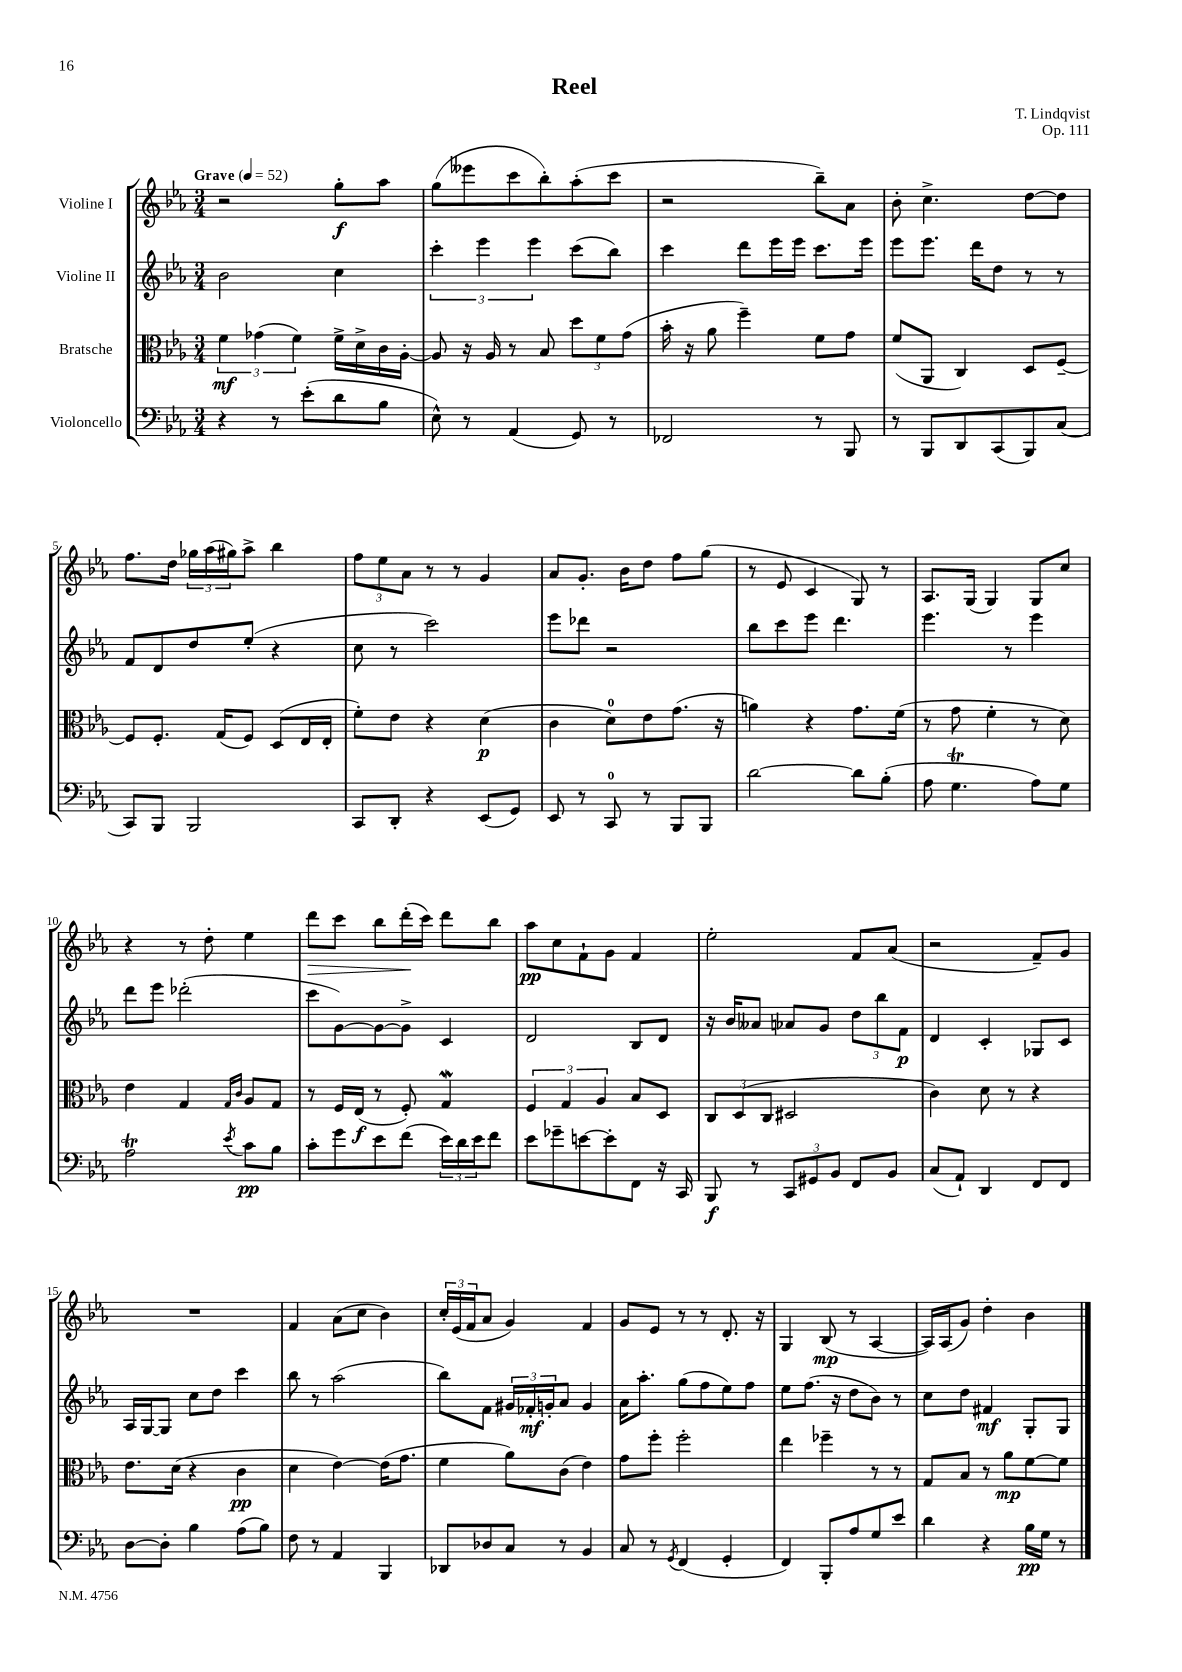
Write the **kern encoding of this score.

**kern	**kern	**kern	**kern
*staff4	*staff3	*staff2	*staff1
*clefF4	*clefC3	*clefG2	*clefG2
*k[b-e-a-]	*k[b-e-a-]	*k[b-e-a-]	*k[b-e-a-]
*M3/4	*M3/4	*M3/4	*M3/4
*MM52	*MM52	*MM52	*MM52
4r	6f\	2b-\	2r
.	(6g-\	.	.
8r	.	.	.
.	6f\)	.	.
(8e-'\L	.	.	.
8d\	16f^\LL	4cc\	8gg'\L
.	16d^\	.	.
8B-\J	16c\	.	8aa-\J
.	[16A-'\JJ	.	.
=	=	=	=
8E-^^\)	8A-/]	6ccc'\	(8gg\L
8r	16r	.	8eee--\
.	.	6eee-\	.
.	16A-/	.	.
(4AA-/	8r	.	8ccc\
.	.	6eee-\	.
.	8B-/	.	8bb-'\)
8GG/)	12dd\L	(8ccc\L	(8aa-'\
.	12f\	.	.
8r	.	8bb-\J)	8ccc\J
.	(12g\J	.	.
=	=	=	=
2FF-/	16b-'\	4ccc\	2r
.	16r	.	.
.	8a-\	.	.
.	4ff~\)	8ddd\L	.
.	.	16eee-\L	.
.	.	16eee-\JJ	.
8r	8f\L	8.ccc\L	8bb-~\L)
8BBB-/	8g\J	.	8a-\J
.	.	16eee-\Jk	.
=	=	=	=
8r	(8f/L	8eee-\L	8b-'\
8BBB-/L	8AA-/J	8.eee-\J	4.cc^\
8DD/	4C/)	.	.
.	.	16ddd\LK	.
(8CC/	.	8dd\J	.
8BBB-/)	8D/L	8r	[8dd\L
(8C/J	[8F~/J	8r	8dd\]J
=	=	=	=
8CC/L)	8F/]L	8f/L	8.ff\L
8BBB-/J	8.F'/J	8d/	.
.	.	.	16dd\Jk
2BBB-/	.	8dd/	24gg-\LL
.	.	.	(24aa-\
.	(16G/LK	.	.
.	.	.	24gg#\J)
.	8F/J)	(8ee-'/J	8aa-^\J
.	(8D/L	4r	4bb-\
.	16E-/L	.	.
.	16E-'/JJ	.	.
=	=	=	=
8CC/L	8f'\L)	8cc\	12ff\L
.	.	.	12ee-\
8DD'/J	8e-\J	8r	.
.	.	.	12a-\J
4r	4r	2ccc\)	8r
.	.	.	8r
(8EE-/L	(4d\	.	4g/
8GG/J)	.	.	.
=	=	=	=
8EE-/	4c\	8eee-\L	8a-/L
8r	.	8ddd-\J	8.g'/J
8CC/	8d\L)	2r	.
.	.	.	16b-\LK
8r	8e-\	.	8dd\J
8BBB-/L	(8.g\J	.	8ff\L
8BBB-/J	.	.	(8gg\J
.	16r	.	.
=	=	=	=
[2d\	4a\)	8bb-\L	8r
.	.	8ccc\	8e-/
.	4r	8eee-\J	4c/
.	.	4.ddd\	.
8d\]L	8.g\L	.	8G/)
(8B-'\J	.	.	8r
.	(16f\Jk	.	.
=	=	=	=
8A-\	8r	4.eee-\	8.A-/L
4.G\	8g\	.	.
.	.	.	(16G/Jk
.	4f'\	.	4G/)
.	.	8r	.
8A-\L)	8r	4eee-\	8G/L
8G\J	8d\)	.	8cc/J
=	=	=	=
2A-\	4e-\	8ddd\L	4r
.	.	8eee-\J	.
.	4G/	(2ddd-'\	8r
.	.	.	8dd'\
.	16qqG/LL	.	.
8qe-/	16qqc/JJ	.	.
8c\L	8A-/L	.	4ee-\
8B-\J	8G/J	.	.
=	=	=	=
8c'\L	8r	8ccc\L	8ddd\L
8g\	16F/LL	[8g\)	8ccc\J
.	(16E-/JJ	.	.
8e-\	8r	8g\_	8bb-\L
(8f\J	8F'/)	8g^\]J	(16ddd'\L
.	.	.	16ccc\JJ)
24e-\LL)	4G/	4c/	8ddd\L
24d\	.	.	.
24e-\J	.	.	.
8f\J	.	.	8bb-\J
=	=	=	=
8e-\L	6F/	2d/	8aa-\L
8g-~\	.	.	8cc\
.	6G/	.	.
[8e\	.	.	8f`\
.	6A-/	.	.
8e'\]	.	.	8g\J
8FF\J	8B-/L	8B-/L	4f/
16r	8D/J	8d/J	.
16CC/	.	.	.
=	=	=	=
8BBB-/	12C/L	16r	2ee-'\
.	.	16b-/LK	.
.	(12D/	.	.
8r	.	8a--/J	.
.	12C/J	.	.
12CC/L	2D#/	8a-/L	.
12GG#/	.	.	.
.	.	8g/J	.
12BB-/J	.	.	.
8FF/L	.	12dd\L	8f/L
.	.	12bb-\	.
8BB-/J	.	.	(8a-/J
.	.	12f\J	.
=	=	=	=
(8C/L	4c\)	4d/	2r
8AA-`/J)	.	.	.
4DD/	8d\	4c'/	.
.	8r	.	.
8FF/L	4r	8G-/L	8f~/L)
8FF/J	.	8c/J	8g/J
=	=	=	=
[8D\L	8.e-\L	16A-/LL	2.r
.	.	[16G/J	.
8D'\]J	.	8G/]J	.
.	(16d\Jk	.	.
4B-\	4r	8cc\L	.
.	.	8dd\J	.
(8A-\L	4c\	4ccc\	.
8B-\J)	.	.	.
=	=	=	=
8F\	4d\	8bb-\	4f/
8r	.	8r	.
4AA-/	[4e-\)	(2aa-\	(8a-\L
.	.	.	8cc\J
4BBB-/	(16e-\]LK	.	4b-\)
.	8.g\J	.	.
=	=	=	=
8DD-/L	4f\	8bb-\L)	24cc'/LL
.	.	.	(24e-/
.	.	.	24f/J
8D-/	.	8f\J	8a-/J
8C/J	8a-\L)	24g#/LL	4g/)
.	.	24f-'/	.
.	.	24g'/J	.
8r	(8c\J	8a-/J	.
4BB-/	4e-\)	4g/	4f/
=	=	=	=
8C/	8g\L	16a-\LK	8g/L
.	.	8.aa-'\J	.
8r	8ff'\J	.	8e-/J
8qGG/	.	.	.
(4FF/	2ff'\	(8gg\L	8r
.	.	8ff\	8r
4GG'/	.	8ee-\)	8.d'/
.	.	8ff\J	.
.	.	.	16r
=	=	=	=
4FF/)	4ee-\	8ee-\L	4G/
.	.	(8.ff\J	.
8BBB-'/L	4ff-~\	.	(8B-/
.	.	16r	.
8A-/	.	8dd\L	8r
8G/	8r	8b-\J)	[4A-/
8e-/J	8r	8r	.
=	=	=	=
4d\	8G/L	8cc\L	16A-/]LL)
.	.	.	(16A-/J
.	8B-/J	8dd\J	8g/J)
4r	8r	4f#/	4dd'\
.	8a-\L	.	.
16B-\LL	[8f\	8G'/L	4b-\
16G\JJ	.	.	.
8r	8f\]J	8G/J	.
==	==	==	==
*-	*-	*-	*-
